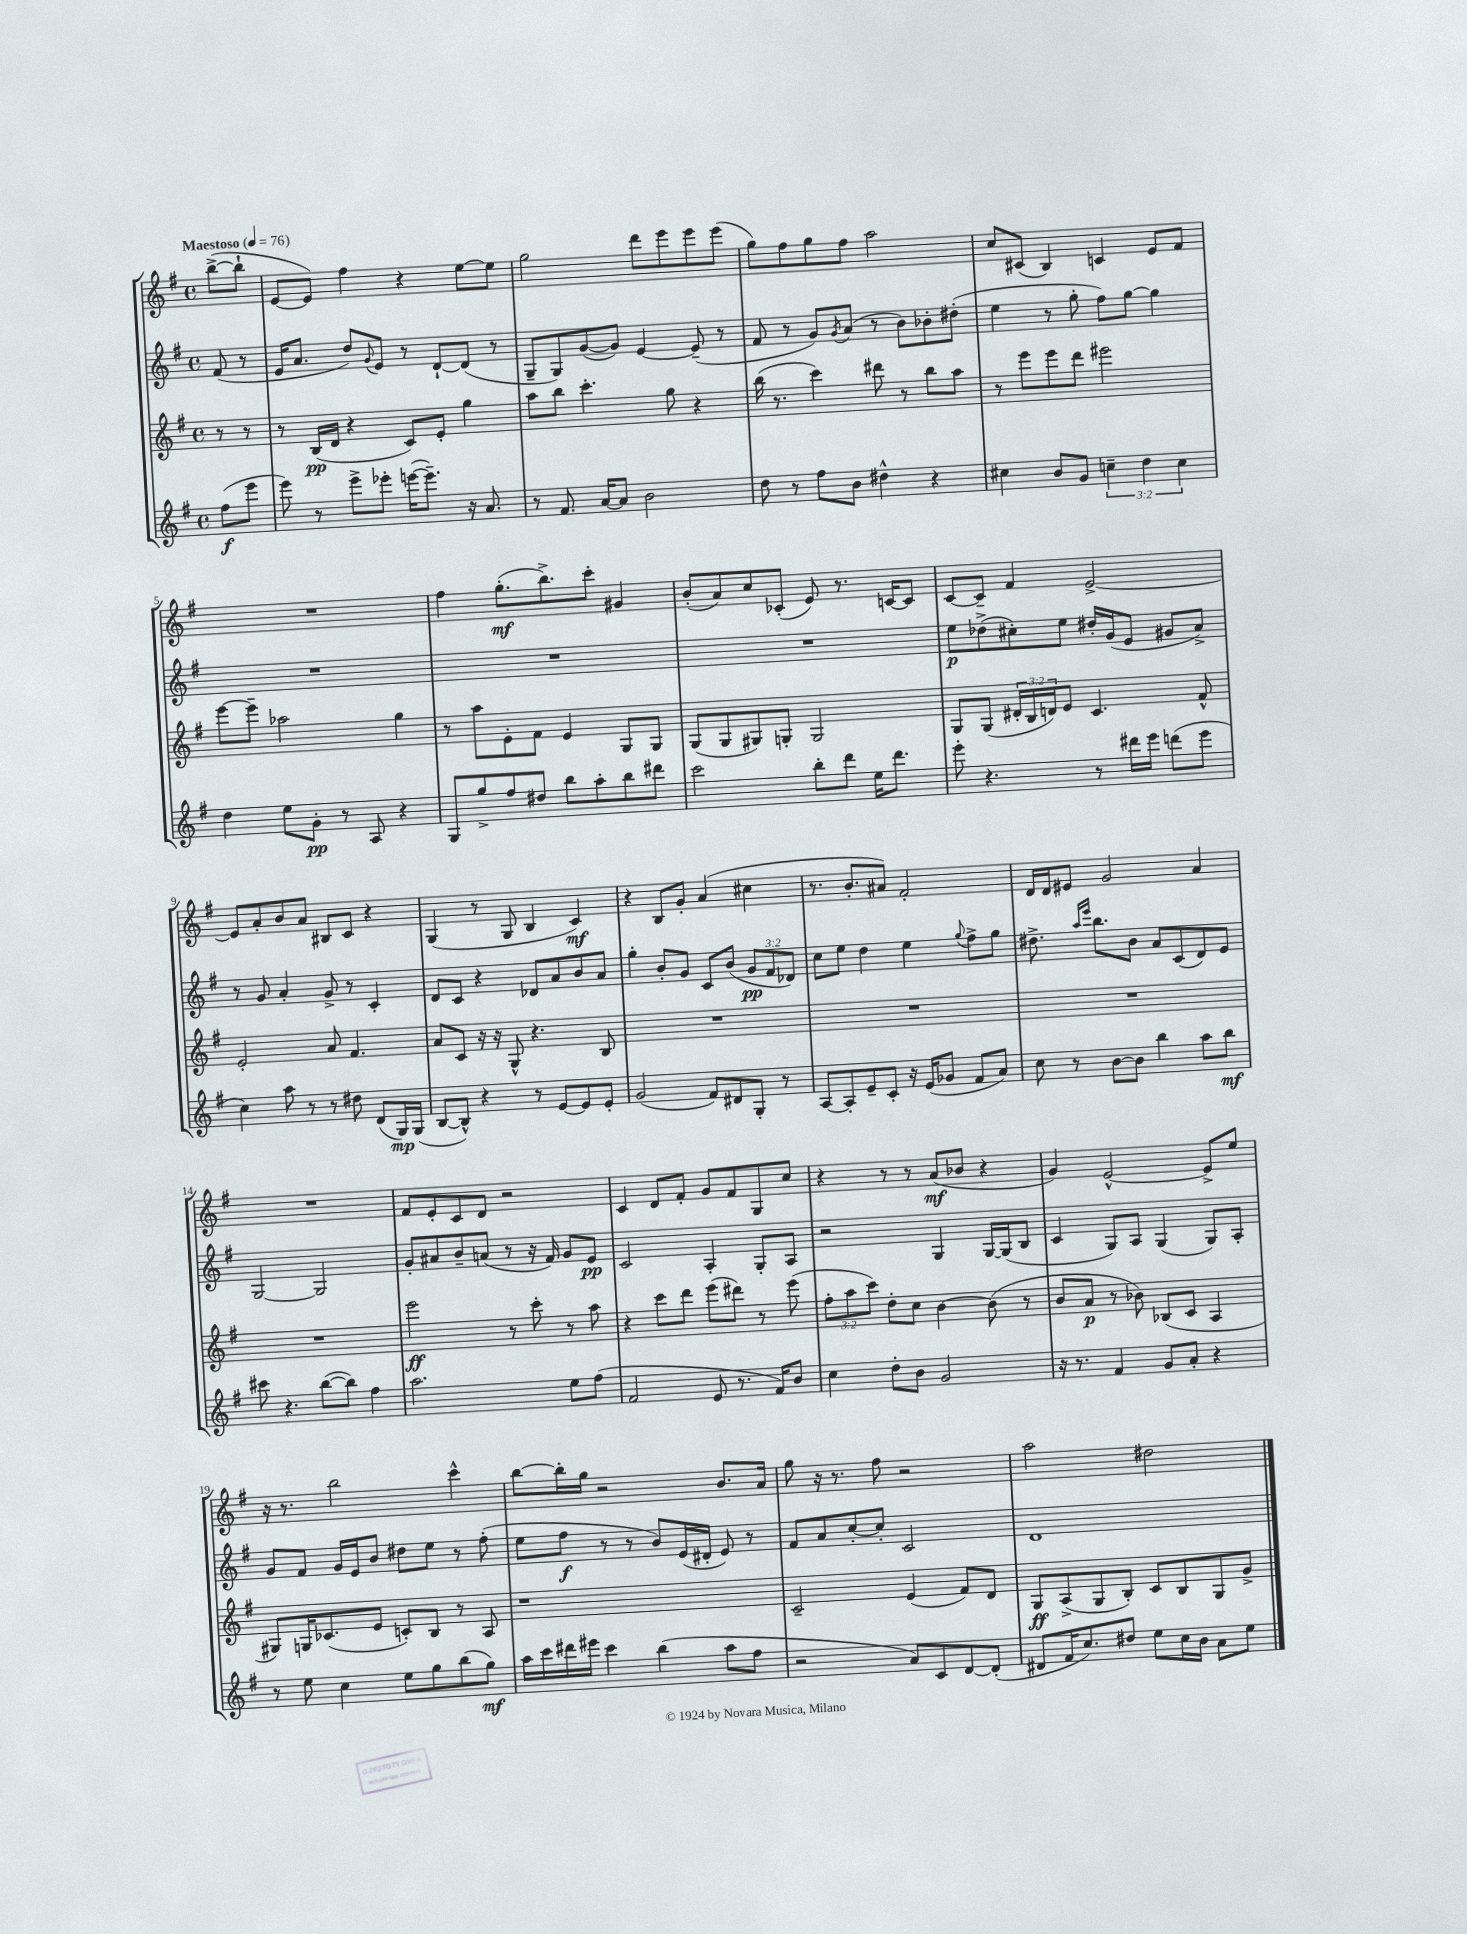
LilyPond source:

<<
\new StaffGroup <<
\new Staff = "s0" {
    \clef treble \key g \major \defaultTimeSignature \time 4/4 \partial 4 \tempo "Maestoso" 4 = 76
    b''8~->( b''8-! |
    e'8~ e'8) fis''4 r4 e''8~ e''8 |
    g''2 d'''8 e'''8 e'''8 e'''8( |
    g''8) fis''8 g''8 fis''8 a''2 |
    c''8 cis'8( b4) c'4 e'8 fis'8 |
    R1 |
    fis''4 g''8.-.\mf( b''8.->) c'''8-. gis'4 |
    b'8-.( a'8) c''8 ces'8-.( e'8) r8. c'16~ c'8 |
    c'8~ c'8-- fis'4 e'2~-> |
    e'8 a'8-. b'8 a'8 bis8 c'8 r4 |
    g4( r8 g8 b4 c'4\mf) |
    r4 b8 g'8-. a'4( cis''4 |
    r8. b'8.-. ais'8) fis'2-. |
    d'16 d'16 eis'8 g'2 a'4 |
    R1 |
    fis'8 e'8-. c'8 d'8 r2 |
    c'4 d'8 fis'8-. g'8 fis'8 g8 c''8 |
    r4 r8 r8 a'8\mf( bes'8 r4 |
    g'4) e'2~-^ e'8-> e''8 |
    r16 r8. b''2 c'''4-^ |
    b''8~ b''16-. g''16 r2 b'8. a'16 |
    g''8 r16 r8. fis''8 r2 |
    a''2 dis''2 \bar "|." |
}
\new Staff = "s1" {
    \clef treble \key g \major \defaultTimeSignature \time 4/4 \override Staff.TupletNumber.text = #tuplet-number::calc-fraction-text \partial 4
    fis'8( r8 |
    e'16 a'8. d''8) \appoggiatura { g'8 } e'8 r8 d'8~-! d'8( r8 |
    g8-- g8) g'8~( g'8) e'4~ e'8--( r8 |
    fis'8 r8 g'8) \acciaccatura { g'8 } a'8( r8 b'8) bes'8-. dis''8-.( |
    e''4 r8 g''8-. fis''8) g''8~ g''4 |
    R1 |
    R1 |
    R1 |
    e''8\p des''8->( cis''8-.) e''8 dis''16-. g'16( e'8 gis'8 a'8->) |
    r8 g'8 a'4-. g'8-> r8 c'4-. |
    d'8 c'8 r4 des'8 a'8 b'8 a'8 |
    g''4-. b'8-. g'8 c'8 b'8( \tuplet 3/2 { g'8\pp fis'8 des'8) } |
    c''8 e''8 d''4 e''4 \appoggiatura { g''8 } fis''8-> g''8 |
    dis''8.-> \grace { a''16 e'''16 } b''8. b'8 a'8 c'8( d'8) e'8 |
    g2~ g2 |
    g'8-. ais'8 b'8-- a'8( r8 r16 fis'16) g'8 e'8\pp |
    c'2 a4-. g8-. a8 |
    r2 g4 g16~ g16( b8 |
    c'4 g8) a8 g4( g8) a8-. |
    g'8 fis'8 g'16 e'16 b'8 dis''8 e''8 r8 fis''8-.( |
    e''8 fis''8\f r8 r8 b'8) e'16( dis'16-. e'8) r8 |
    fis'8 a'8 c''8~-. c''8-. c'2 |
    d'1 \bar "|." |
}
\new Staff = "s2" {
    \clef treble \key g \major \defaultTimeSignature \time 4/4 \override Staff.TupletNumber.text = #tuplet-number::calc-fraction-text \partial 4
    r8 r8 |
    r8 b16\pp( d'16 r4 c'8) e'8-. g''4 |
    a''8 b''8 c'''4.-. g''8 r4 |
    b''16( r8. c'''4) dis'''8 r8 b''8 a''8 |
    r8 e'''8 e'''8 d'''8 eis'''2 |
    e'''8~ e'''8-- aes''2 g''4 |
    r8 a''8 e'8-. fis'8 e'4 g8 g8 |
    g8( g8 gis8) g8-. g2 |
    g8 g8( \tuplet 3/2 { dis'16-. b16 d'16) } e'8 c'4. fis'8-^ |
    e'2-. a'8 fis'4. |
    a'8 c'8 r16 r16 g8-^ r4. b8 |
    R1 |
    R1 |
    R1 |
    R1 |
    e'''2\ff r8 c'''8-. r8 a''8 |
    r4 c'''8 d'''8 e'''8( dis'''8) r8 e'''8( |
    \tuplet 3/2 { fis''8-. a''8 c'''8) } d''8-. c''8 b'4~ b'8( r8 |
    b'8 a'8\p r8 bes'8) bes8( c'8 a4 |
    gis8) g16 ces'8.( e'8 c'8-.) b8 r8 a8 |
    r1 |
    c'2-- e'4( fis'8) d'8 |
    g8\ff a8->( g8 b8-.) c'8 b8 g8 g'8-> \bar "|." |
}
\new Staff = "s3" {
    \clef treble \key g \major \defaultTimeSignature \time 4/4 \override Staff.TupletNumber.text = #tuplet-number::calc-fraction-text \partial 4
    fis''8\f( e'''8 |
    e'''8) r8 e'''8-> ees'''8-. e'''16~( e'''8.--) r16 a'8. |
    r8 fis'8. a'16~ a'8 b'2 |
    d''8 r8 fis''8 b'8 dis''4-^ r4 |
    cis''4 b'8 g'8 \tuplet 3/2 { c''4-- d''4 c''4 } |
    d''4 e''8 g'8-.\pp r8 a8 r4 |
    g8 g''8-> fis''8 dis''8 b''8 a''8-. b''8 dis'''8 |
    c'''2 b''8-. d'''8 e''16 d'''8. |
    e'''8-. r4. r8 dis'''16 e'''16 d'''8( e'''8 |
    c''4) a''8 r8 r8 dis''8 d'8( g16\mp) g16( |
    b8~ b8-^) r4 r8 e'8~ e'8 e'8-. |
    g'2( fis'8) dis'8 g8-. r8 |
    a8~ a8-. e'8-- c'8-. r16 e'16( ges'8 fis'8 a'8) |
    c''8 r8 b'8~ b'8 b''4 a''8 b''8\mf |
    cis'''8 r4. b''8~( b''8) fis''4 |
    a''2. e''8 fis''8( |
    fis'2 e'8 r8. fis'16) b'8 |
    c''4 d''8-. b'8 g'2 |
    r16 r8. fis'4 g'8 a'8-. r4 |
    r8 e''8 c''4 e''8 g''8 b''8( g''8\mf) |
    a''16 c'''16 dis'''16 eis'''16 c'''4 b''4( a''8 fis''8 |
    r2 a'8) c'8 d'8~ d'8-.( |
    dis'8 fis'16 c''8.) dis''8 e''8 c''16 b'16 a'8 e''8 \bar "|." |
}
>>
>>
